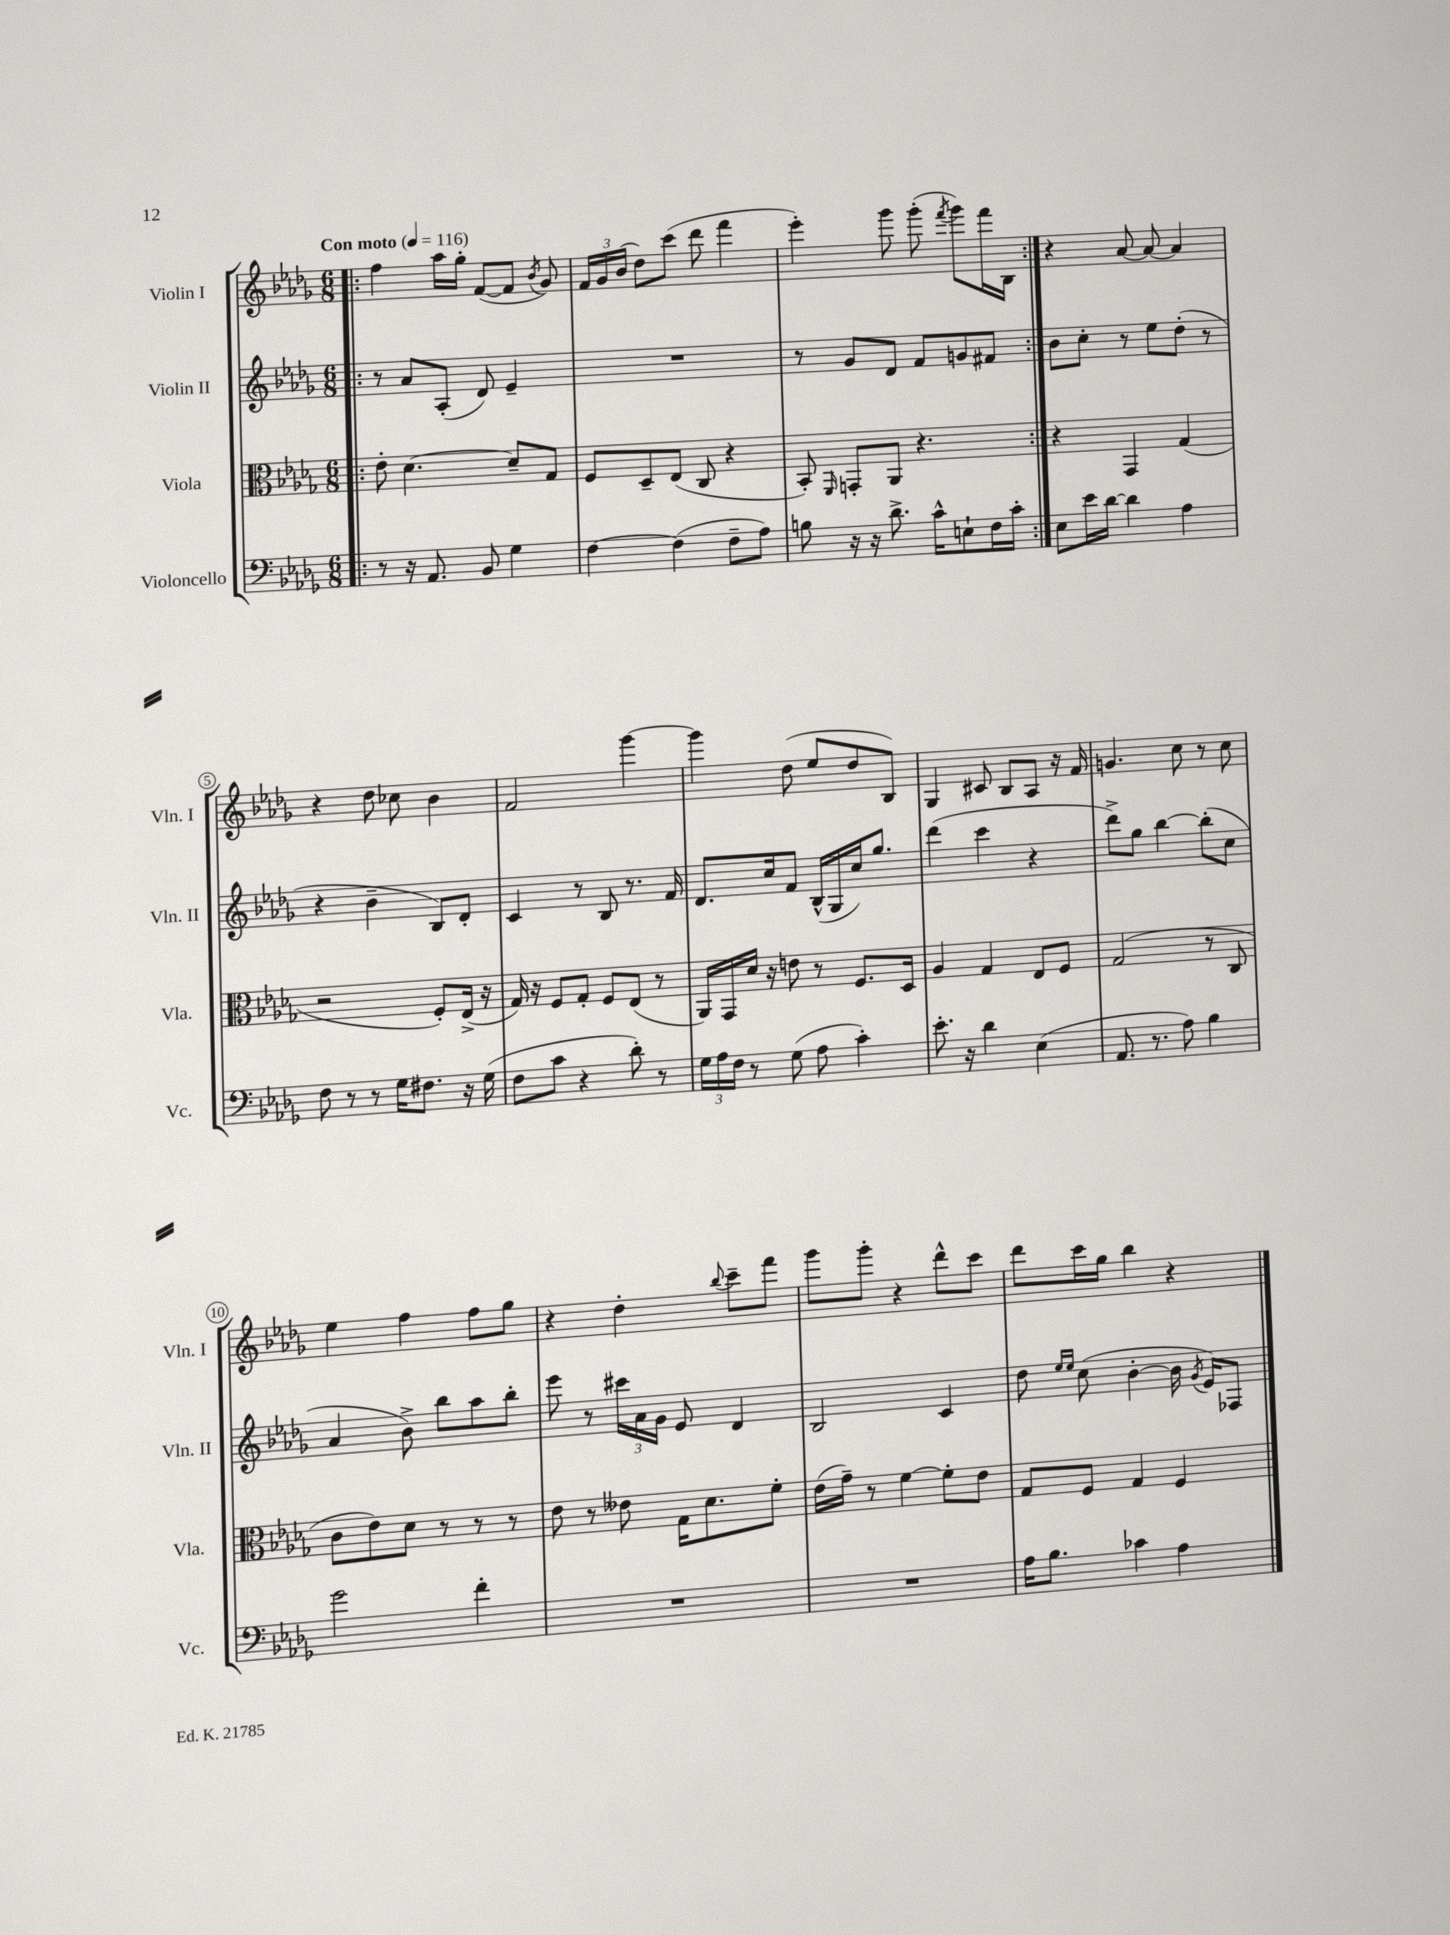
<<
\new StaffGroup <<
\new Staff = "s0" \with { instrumentName = "Violin I" shortInstrumentName = "Vln. I" } {
    \clef treble \key des \major \numericTimeSignature \time 6/8 \tempo "Con moto" 4 = 116
    \autoBeamOff \repeat volta 2 { \bar ".|:" f''4 aes''16[ ges''16]-. f'8[~( f'8] \acciaccatura { bes'8 } ges'8) |
    \tuplet 3/2 { f'16[ ges'16 bes'16]( } des''8[) c'''8]( des'''8 f'''4 |
    ees'''4-.) ges'''8 ges'''8-.( \acciaccatura { f'''8 } ges'''8[) f'''16 bes16] | }
    r4 aes'8~ aes'8~ aes'4 |
    r4 des''8 ces''8 bes'4 |
    f'2 ges'''4~ |
    ges'''4 des''8( ees''8[ des''8 bes8]) |
    ges4 cis'8 bes8[ aes8] r16 f'16 |
    g'4. c''8 r8 c''8 |
    ees''4 f''4 f''8[ ges''8] |
    r4 des''4-. \appoggiatura { bes''8 } c'''8[-- f'''8] |
    ges'''8[ ges'''8]-. r4 des'''8[-^ c'''8] |
    des'''8[ c'''16 ges''16] bes''4 r4 \bar "|." |
}
\new Staff = "s1" \with { instrumentName = "Violin II" shortInstrumentName = "Vln. II" } {
    \clef treble \key des \major \numericTimeSignature \time 6/8
    \autoBeamOff \repeat volta 2 { \bar ".|:" r8 aes'8[ aes8]-.( des'8) ees'4-- |
    R2. |
    r8 ges'8[ des'8] f'8[ g'8 fis'8] | }
    bes'8[ c''8]-. r8 ees''8[ des''8]-.( r8 |
    r4 bes'4-- bes8[) des'8]-. |
    c'4 r8 bes8 r8. f'16 |
    des'8.[ c''16 f'8] bes16[-^( ges16 c''16) ges''8.] |
    des'''4( c'''4 r4 |
    des'''8[->) ges''8] bes''4~ bes''8[-.( c''8] |
    aes'4 bes'8->) bes''8[ aes''8 bes''8]-. |
    ees'''8 r8 \tuplet 3/2 { cis'''16[ aes'16 ges'16] } ees'8 des'4 |
    bes2 c'4 |
    des''8 \grace { ees''16[ ees''16] } c''8( bes'4~-. bes'16 \acciaccatura { ges'8 } ees'16[) fes8] \bar "|." |
}
\new Staff = "s2" \with { instrumentName = "Viola" shortInstrumentName = "Vla." } {
    \clef alto \key des \major \numericTimeSignature \time 6/8
    \autoBeamOff \repeat volta 2 { \bar ".|:" ees'8-. des'4.~ des'8[-- ges8] |
    f8[ des8-- ees8]( c8 r4 |
    bes,8-.) \grace { f,16 } g,8[-. aes,8] r4. | }
    r4 ges,4 ges4( |
    r2 f8[-.) ees16]->( r16 |
    ges16) r16 f8[ ges8]-. f8[ ees8]( r8 |
    aes,16[) ges,16 des'16] r16 e'8 r8 f8.[ des16] |
    aes4 ges4 ees8[ f8] |
    ges2( r8 c8 |
    c'8[ ees'8) des'8] r8 r8 r8 |
    ees'8 r8 eeses'8 ges16[ des'8. f'8]-. |
    ees'16[( ges'16]--) r8 f'4~ f'8[-. ees'8] |
    ges8[ f8] ges4 f4 \bar "|." |
}
\new Staff = "s3" \with { instrumentName = "Violoncello" shortInstrumentName = "Vc." } {
    \clef bass \key des \major \numericTimeSignature \time 6/8
    \autoBeamOff \repeat volta 2 { \bar ".|:" r8 r16 aes,8. bes,8 ges4 |
    f4~ f4( f8[-- aes8]) |
    b8 r16 r16 des'8.-> c'16[-^ e8-! f16 c'16]-. | }
    ees8[ ees'16 des'16]~ des'4 aes4 |
    f8 r8 r8 ges16[ fis8.] r16 ges16( |
    f8[ c'8] r4 des'8-.) r8 |
    \tuplet 3/2 { ges16[ aes16 f16] } r8 ges8( aes8 c'4-.) |
    ees'8.-. r16 des'4 ees4( |
    aes,8. r8. aes8) bes4 |
    ges'2 f'4-. |
    R2. |
    R2. |
    aes16[ bes8.] ces'4 aes4 \bar "|." |
}
>>
>>
\layout { \context { \Score \override BarNumber.stencil = #(make-stencil-circler 0.1 0.3 ly:text-interface::print) } }
